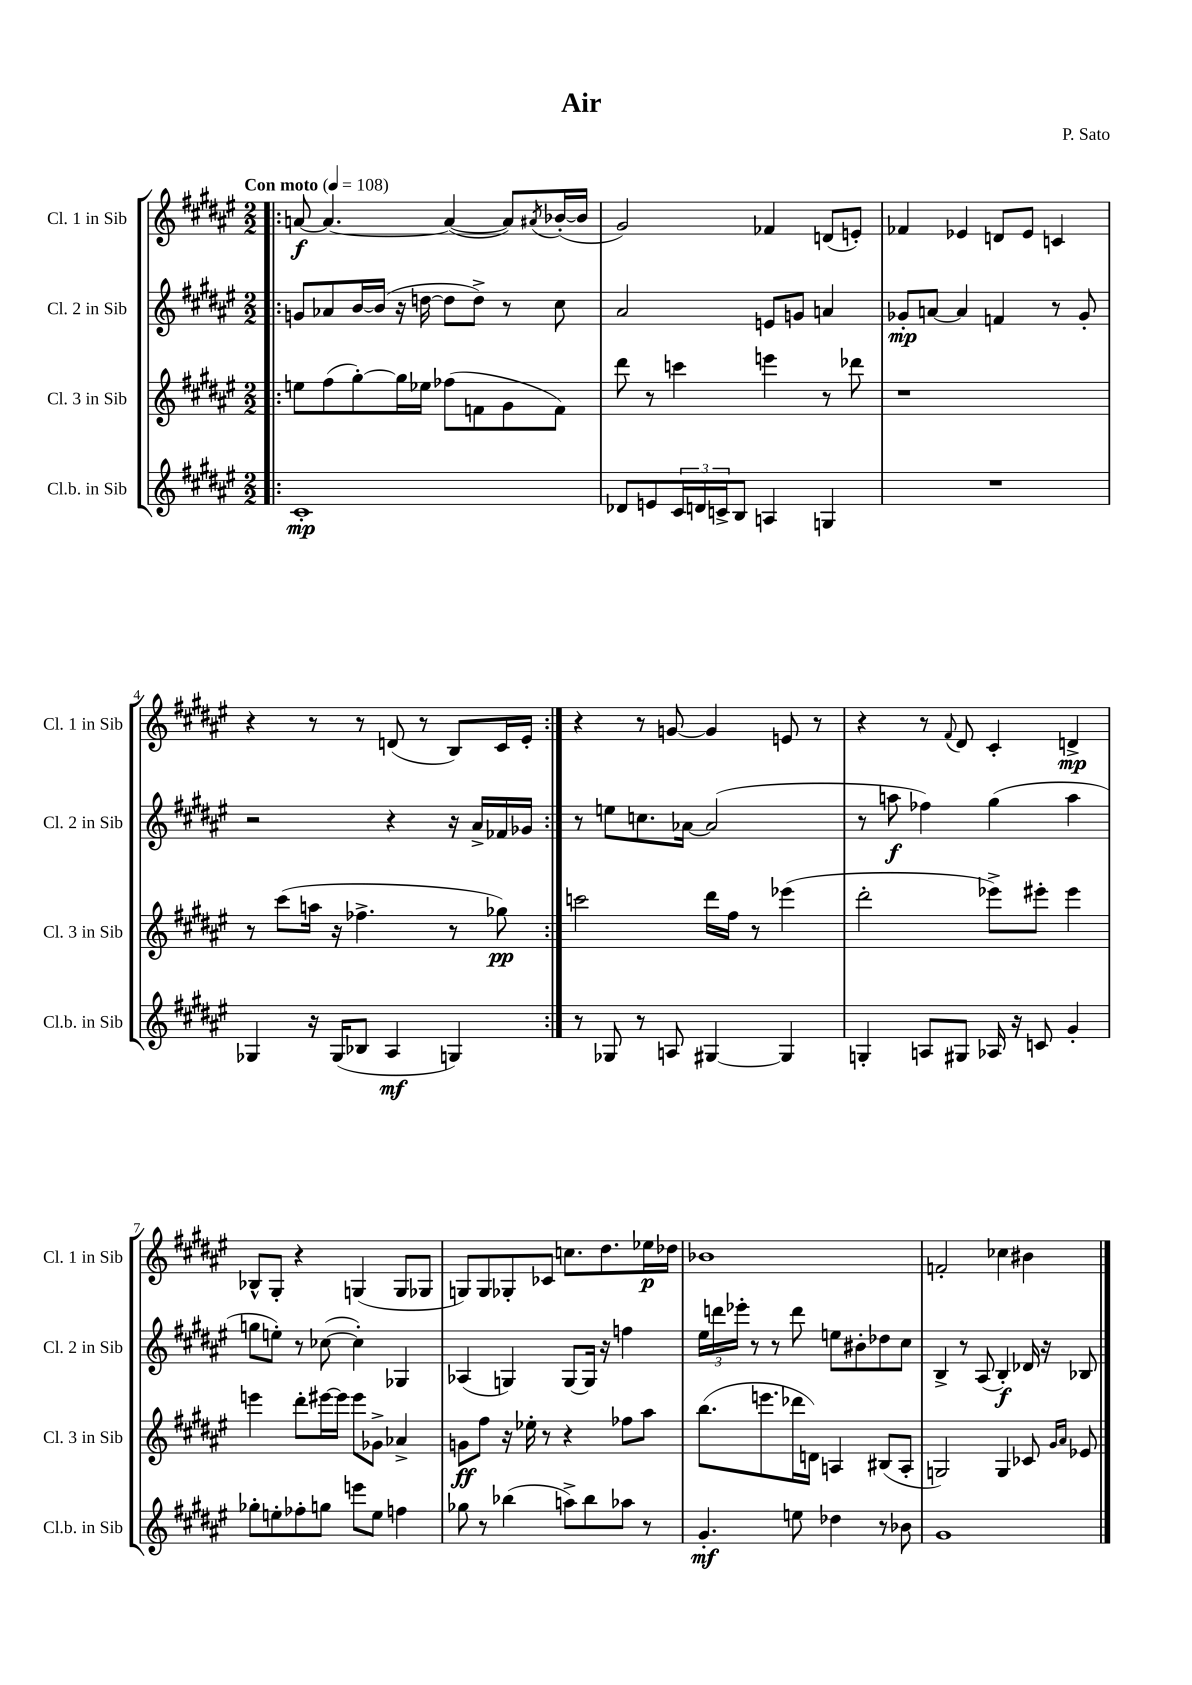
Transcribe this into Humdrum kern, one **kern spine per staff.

**kern	**kern	**kern	**kern
*staff4	*staff3	*staff2	*staff1
*clefG2	*clefG2	*clefG2	*clefG2
*k[f#c#g#d#a#e#]	*k[f#c#g#d#a#e#]	*k[f#c#g#d#a#e#]	*k[f#c#g#d#a#e#]
*M2/2	*M2/2	*M2/2	*M2/2
*MM108	*MM108	*MM108	*MM108
=!|:	=!|:	=!|:	=!|:
1c#'	8ee	8g	[8a
.	(8ff#	8a-	4.a_
.	[8gg#')	[16b	.
.	.	(16b]	.
.	16gg#]	16r	.
.	16ee-	[16dd	.
.	(8ff-	8dd]	(4a_
.	8f	8dd^)	.
.	8g#	8r	8a])
.	.	.	8qa#
.	8f)	8cc#	([16b-'
.	.	.	16b-]
=	=	=	=
8d-	8ddd#	2a#	2g#)
8e	8r	.	.
24c#	4ccc	.	.
24d	.	.	.
24c^	.	.	.
8B	.	.	.
4A	4eee	8e	4f-
.	.	8g	.
4G	8r	4a	(8d
.	8ddd-	.	8e')
=	=	=	=
1r	1r	8g-'	4f-
.	.	[8a	.
.	.	4a]	4e-
.	.	4f	8d
.	.	.	8e-
.	.	8r	4c
.	.	8g-'	.
=	=	=	=
4G-	8r	2r	4r
.	(8ccc#	.	.
16r	16aa	.	8r
(16G-	16r	.	.
8B-	4.ff-^	.	8r
4A#	.	4r	(8d
.	.	.	8r
4G)	8r	16r	8B)
.	.	16a#^	.
.	8gg-)	16f-	16c#
.	.	16g-	16e#'
=:|!	=:|!	=:|!	=:|!
8r	2ccc	8r	4r
8G-	.	8ee	.
8r	.	8.cc	8r
8A	.	.	[8g
.	.	[16a-	.
[4G#	16ddd#	(2a-]	4g]
.	16ff#	.	.
.	8r	.	.
4G#]	(4eee-	.	8e
.	.	.	8r
=	=	=	=
4G'	2ddd#'	8r	4r
.	.	8aa	.
8A	.	4ff-)	8r
.	.	.	8qqf#
8G#	.	.	8d#
16A-	8eee-^)	(4gg#	4c#'
16r	.	.	.
8c	8eee#'	.	.
4g#'	4eee#	4aa	4d^
=	=	=	=
8gg-'	4eee	8gg	8B-^^
8ee'	.	8ee')	8G#'
8ff-'	8ddd#'	8r	4r
8gg	[16eee#	([8cc-	.
.	16eee#]	.	.
8eee	8eee#	4cc-'])	(4G
8ee	8g-^	.	.
4ff	4a-^	4G-	8G
.	.	.	8G-
=	=	=	=
8gg-	8g	(4A-	8G)
8r	8ff#	.	8G
(4bb-	16r	4G)	8G-'
.	16ee-'	.	.
.	8r	.	8c-
8aa^)	4r	[8G	8.cc
8bb-	.	16G]	.
.	.	16r	8.dd#
8aa-	8ff-	4ff	.
8r	8aa#	.	16ee-
.	.	.	16dd-
=	=	=	=
4.g#'	(8.bb	24ee#	1b-
.	.	24ddd	.
.	.	24eee-'	.
.	.	8r	.
.	8.eee	.	.
.	.	8r	.
8ee	16ddd-	8ddd	.
.	16d)	.	.
4dd-	4A	8ee	.
.	.	8b#'	.
8r	(8B#	8dd-	.
8b-	8A'	8cc#	.
=	=	=	=
1g#	2G)	4B^	2f'
.	.	8r	.
.	.	(8A#	.
.	4G	4B')	4cc-
.	8c-	16d-	4b#
.	.	16r	.
.	16qqg#	.	.
.	16qqa#	.	.
.	8e-	8B-	.
==	==	==	==
*-	*-	*-	*-
